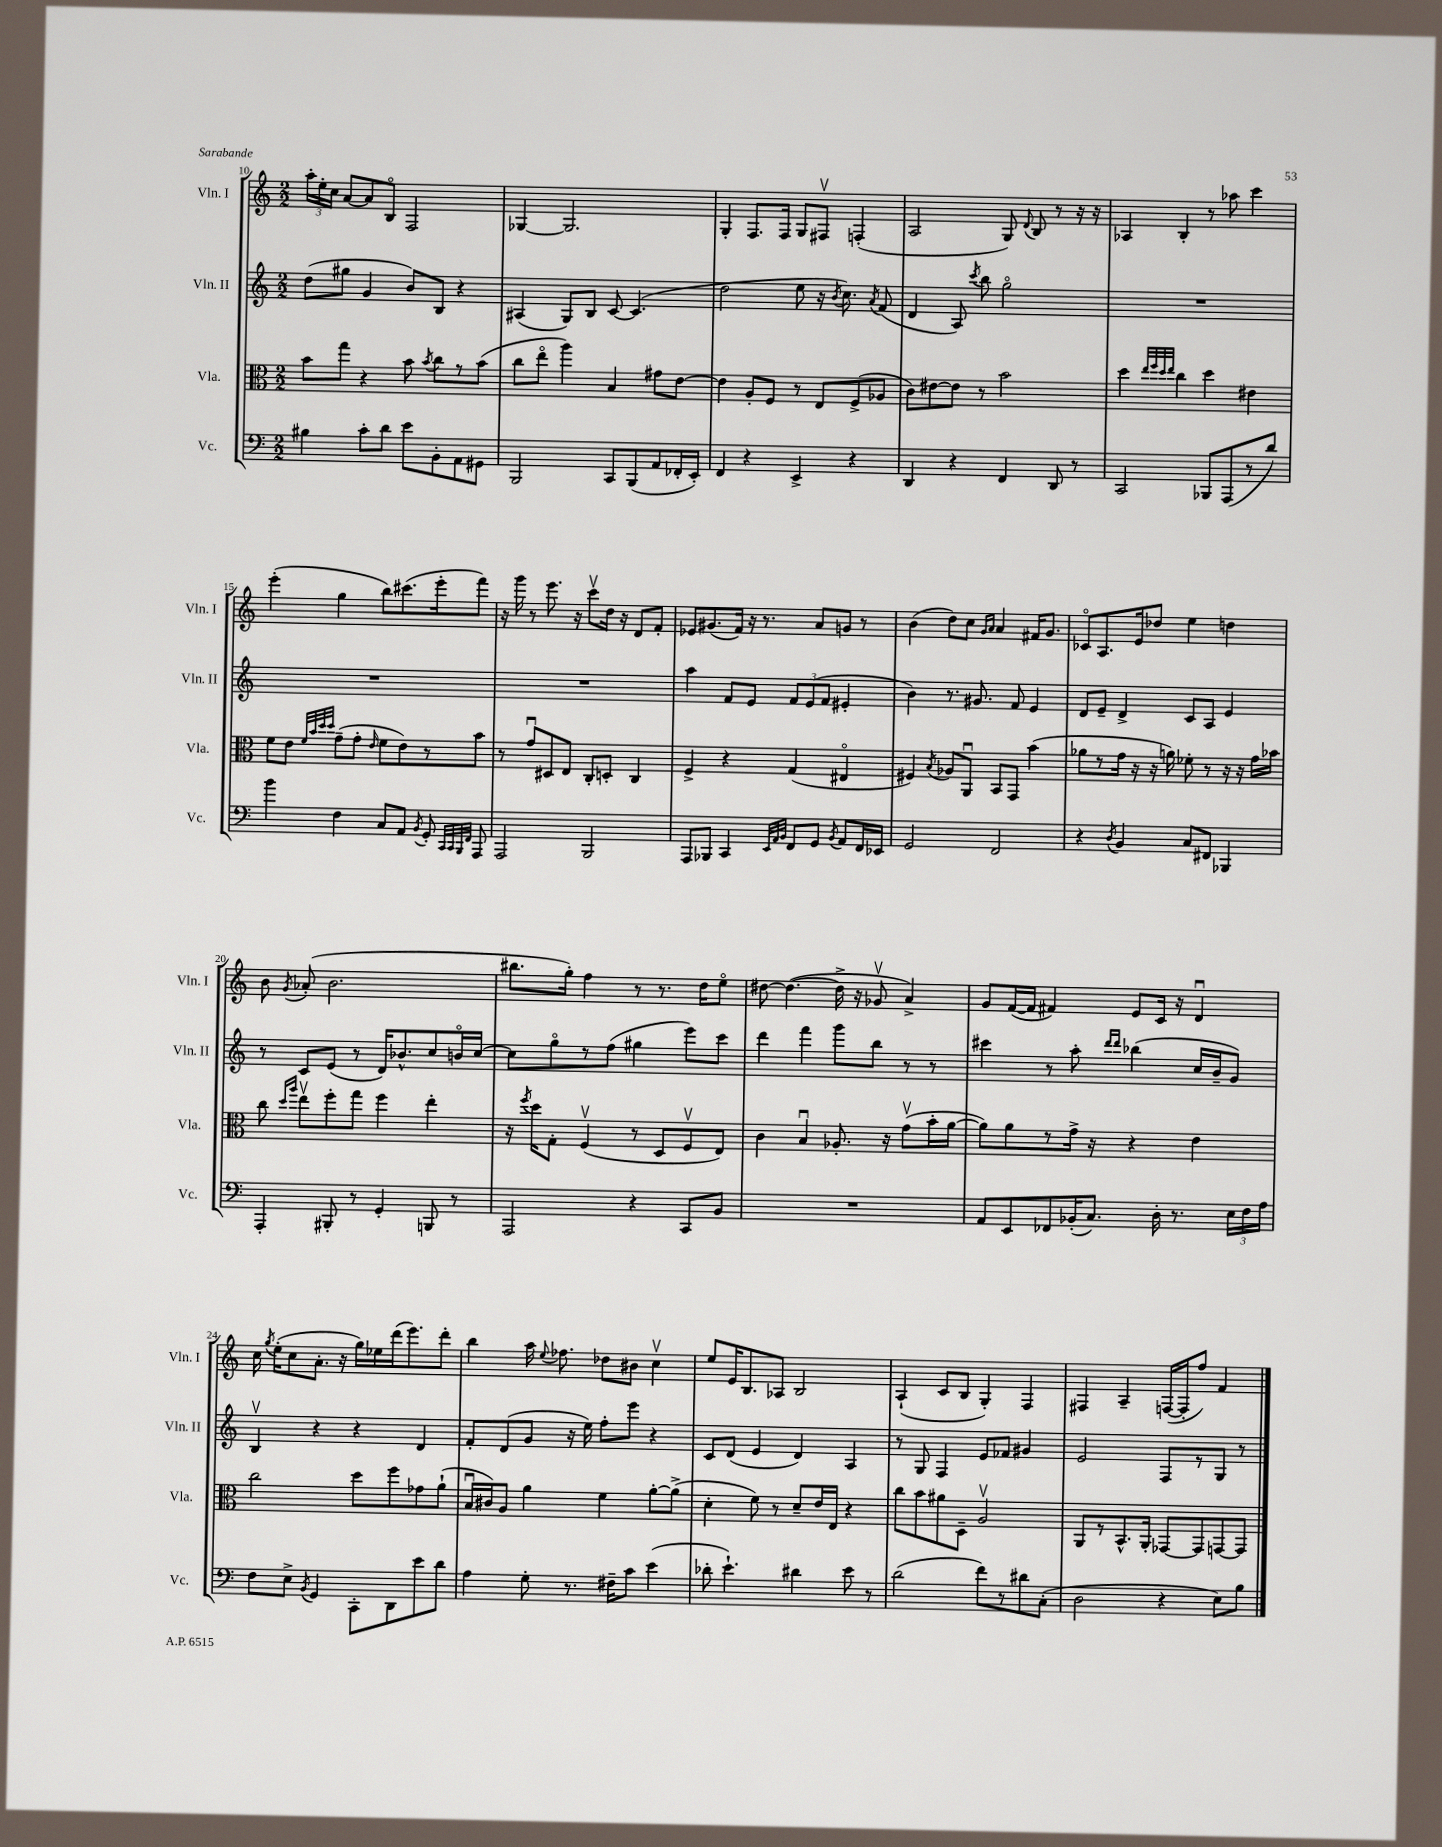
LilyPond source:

<<
\new StaffGroup <<
\new Staff = "s0" \with { instrumentName = "Vln. I" shortInstrumentName = "Vln. I" } {
    \clef treble \key c \major \numericTimeSignature \time 2/2
    \autoBeamOff \tuplet 3/2 { a''16[-. e''16-. c''16] } a'8[~ a'8 b8]\flageolet f2 |
    ges4~ ges2. |
    g4-. f8.[ f16] g8[ fis8]\upbow f4-.( |
    a2 g8) \appoggiatura { d'8 } b8 r8 r16 r16 |
    aes4 b4-. r8 aes''8 c'''4 |
    e'''4-.( g''4 b''8[) cis'''8.( e'''16-. f'''8]) |
    r16 g'''16 r8 e'''8. r16 c'''8[\upbow d''16] r16 d'8[ f'8]-. |
    ees'8[ gis'8.( f'16]) r16 r8. a'8[ g'8] r8 |
    b'4( d''8[) c''8] \grace { g'16[ a'16] } a'4 fis'16[ g'8.] |
    ces'8[\flageolet a8. e'16 des''8] e''4 d''4 |
    b'8 \acciaccatura { g'8 } aes'8-.( b'2. |
    bis''8.[ g''16]-.) f''4 r8 r8. d''16[ e''8]\flageolet |
    dis''8~ dis''4.~( dis''16-> r16 ges'8\upbow a'4->) |
    g'8[ f'16~( f'16] fis'4) e'8[ c'16] r16 d'4\downbow |
    c''16 \acciaccatura { g''8 } e''16[-.( c''8 a'8.]-. r16 g''16[) ees''16 d'''16( e'''8.) d'''8]-. |
    b''4 a''16 \appoggiatura { e''8 } fes''8. des''8[ bis'8] c''4\upbow |
    e''8[ e'16 b8. aes8] b2 |
    a4-!( c'8[ b8] g4-.) f4 |
    fis4 a4-- f16[~( f16-. f''8]) f'4 \bar "|." |
}
\new Staff = "s1" \with { instrumentName = "Vln. II" shortInstrumentName = "Vln. II" } {
    \clef treble \key c \major \numericTimeSignature \time 2/2
    \autoBeamOff d''8[( gis''8] g'4 b'8[) b8] r4 |
    ais4( g8[) b8] c'8~ c'4.( |
    d''2 e''8 r16 \acciaccatura { b'8 } c''8.) \acciaccatura { a'8 } f'8( |
    d'4 a8) \acciaccatura { c'''8 } b''8 g''2\flageolet |
    R1 |
    R1 |
    R1 |
    a''4 f'8[ e'8] \tuplet 3/2 { f'8[ e'8( f'8] } eis'4-. |
    b'4) r8. gis'8. f'8 e'4 |
    d'8[ e'8]-- d'4-> c'8[ a8] e'4 |
    r8 c'8[ e'8]( r8 d'16[) bes'8.-^ c''8 b'16\flageolet c''16]~ |
    c''8[ g''8\flageolet r8 f''8]( gis''4 e'''8[) c'''8] |
    d'''4 f'''4 g'''8[ b''8] r8 r8 |
    cis'''4 r8 a''8-. \grace { d'''16[ d'''16] } bes''4( c''16[ b'16-- g'8]) |
    b4\upbow r4 r4 d'4 |
    f'8[-. d'8( g'8] r16 e''16) f''8[-. e'''8] r4 |
    c'8[ d'8]( e'4 d'4) a4 |
    r8 g8 f4 e'8[ fes'8] gis'4 |
    e'2 f8[ r8 g8] r8 \bar "|." |
}
\new Staff = "s2" \with { instrumentName = "Vla." shortInstrumentName = "Vla." } {
    \clef alto \key c \major \numericTimeSignature \time 2/2
    \autoBeamOff b'8[ g''8] r4 b'8 \acciaccatura { b'8 } c''8[ r8 b'8]( |
    c''8[ e''8]\flageolet a''4) b4 gis'8[ e'8]~ |
    e'4 a8[-. f8] r8 e8[ f8->( aes8] |
    c'8[) eis'8~ eis'8] r8 b'2 |
    d''4 \grace { e''32[ f''32 d''32 e''32] } c''4 d''4 eis'4 |
    f'8[ e'8] \grace { f'32[ b'32 d''32 d''32] } g'8[--( g'8]-. \grace { e'16 } f'8[ e'8) r8 b'8] |
    r8 g'8[\downbow dis8 e8] c8[-. d8]-. c4 |
    f4-> r4 g4( eis4\flageolet |
    fis4) \acciaccatura { b8 } aes8[ a,8]\downbow b,8[ g,8] b'4( |
    aes'8[ r8 g'16] r16 r16 a'16) fes'8-. r8 r16 r16 g'16[ bes'16] |
    c''8 \grace { d''16[ a''16] } e''8[\upbow f''8-. g''8] f''4 e''4-. |
    r16 \acciaccatura { f''8 } d''16[ g8]-. f4\upbow( r8 d8[ f8\upbow e8]) |
    c'4 b4\downbow aes8.-. r16 g'8[\upbow( b'16-. a'16]~ |
    a'8[) a'8 r8 g'16]-> r16 r4 e'4 |
    c''2 d''8[ f''8 ges'8 a'8]-!( |
    b16[\downbow cis'16) a8] a'4 f'4 a'8[~-. a'8]->( |
    d'4-. f'8) r8 d'8[-- e'16 e16] r4 |
    c''8[ b'8 ais'8 d8]-- a2\upbow |
    a,8[ r8 b,8.-^ a,16]-. ges,8[~ ges,8 g,8~ g,8] \bar "|." |
}
\new Staff = "s3" \with { instrumentName = "Vc." shortInstrumentName = "Vc." } {
    \clef bass \key c \major \numericTimeSignature \time 2/2
    \autoBeamOff bis4 c'8[-. d'8] e'8[ b,8-. a,8 gis,8] |
    b,,2 c,8[ b,,8( a,8 fes,16-. e,16]-.) |
    f,4 r4 e,4-> r4 |
    d,4 r4 f,4 d,8 r8 |
    c,2 bes,,8[ a,,8( r8 d'8]) |
    b'4 f4 c8[ a,8] \acciaccatura { b,8 } g,8-. \grace { c,32[ c,32 b,,32 f,32] } a,,8 |
    a,,2 b,,2 |
    a,,8[ bes,,8] c,4 \grace { e,32[ a,32 b,32] } f,8[ g,8] \acciaccatura { b,8 } a,8[ f,16 ees,16] |
    g,2 f,2 |
    r4 \acciaccatura { d8 } b,4 c8[ fis,8] bes,,4 |
    a,,4-. bis,,8-. r8 g,4-. b,,8 r8 |
    a,,2 r4 c,8[ b,8] |
    R1 |
    a,8[ e,8 fes,8 bes,16-.( c8.]) d16-. r8. \tuplet 3/2 { e16[ f16 a16] } |
    f8[ e8]-> \acciaccatura { b,8 } g,4 c,8[-. d,8 e'8 d'8] |
    a4 g8-. r8. fis16[-- c'8] e'4( |
    des'8-. e'4.-!) dis'4 e'8 r8 |
    d'2( f'8[) r8 dis'8 c8]-.( |
    d2 r4 e8[) b8] \bar "|." |
}
>>
>>
\layout { \context { \Score currentBarNumber = #10 } }
